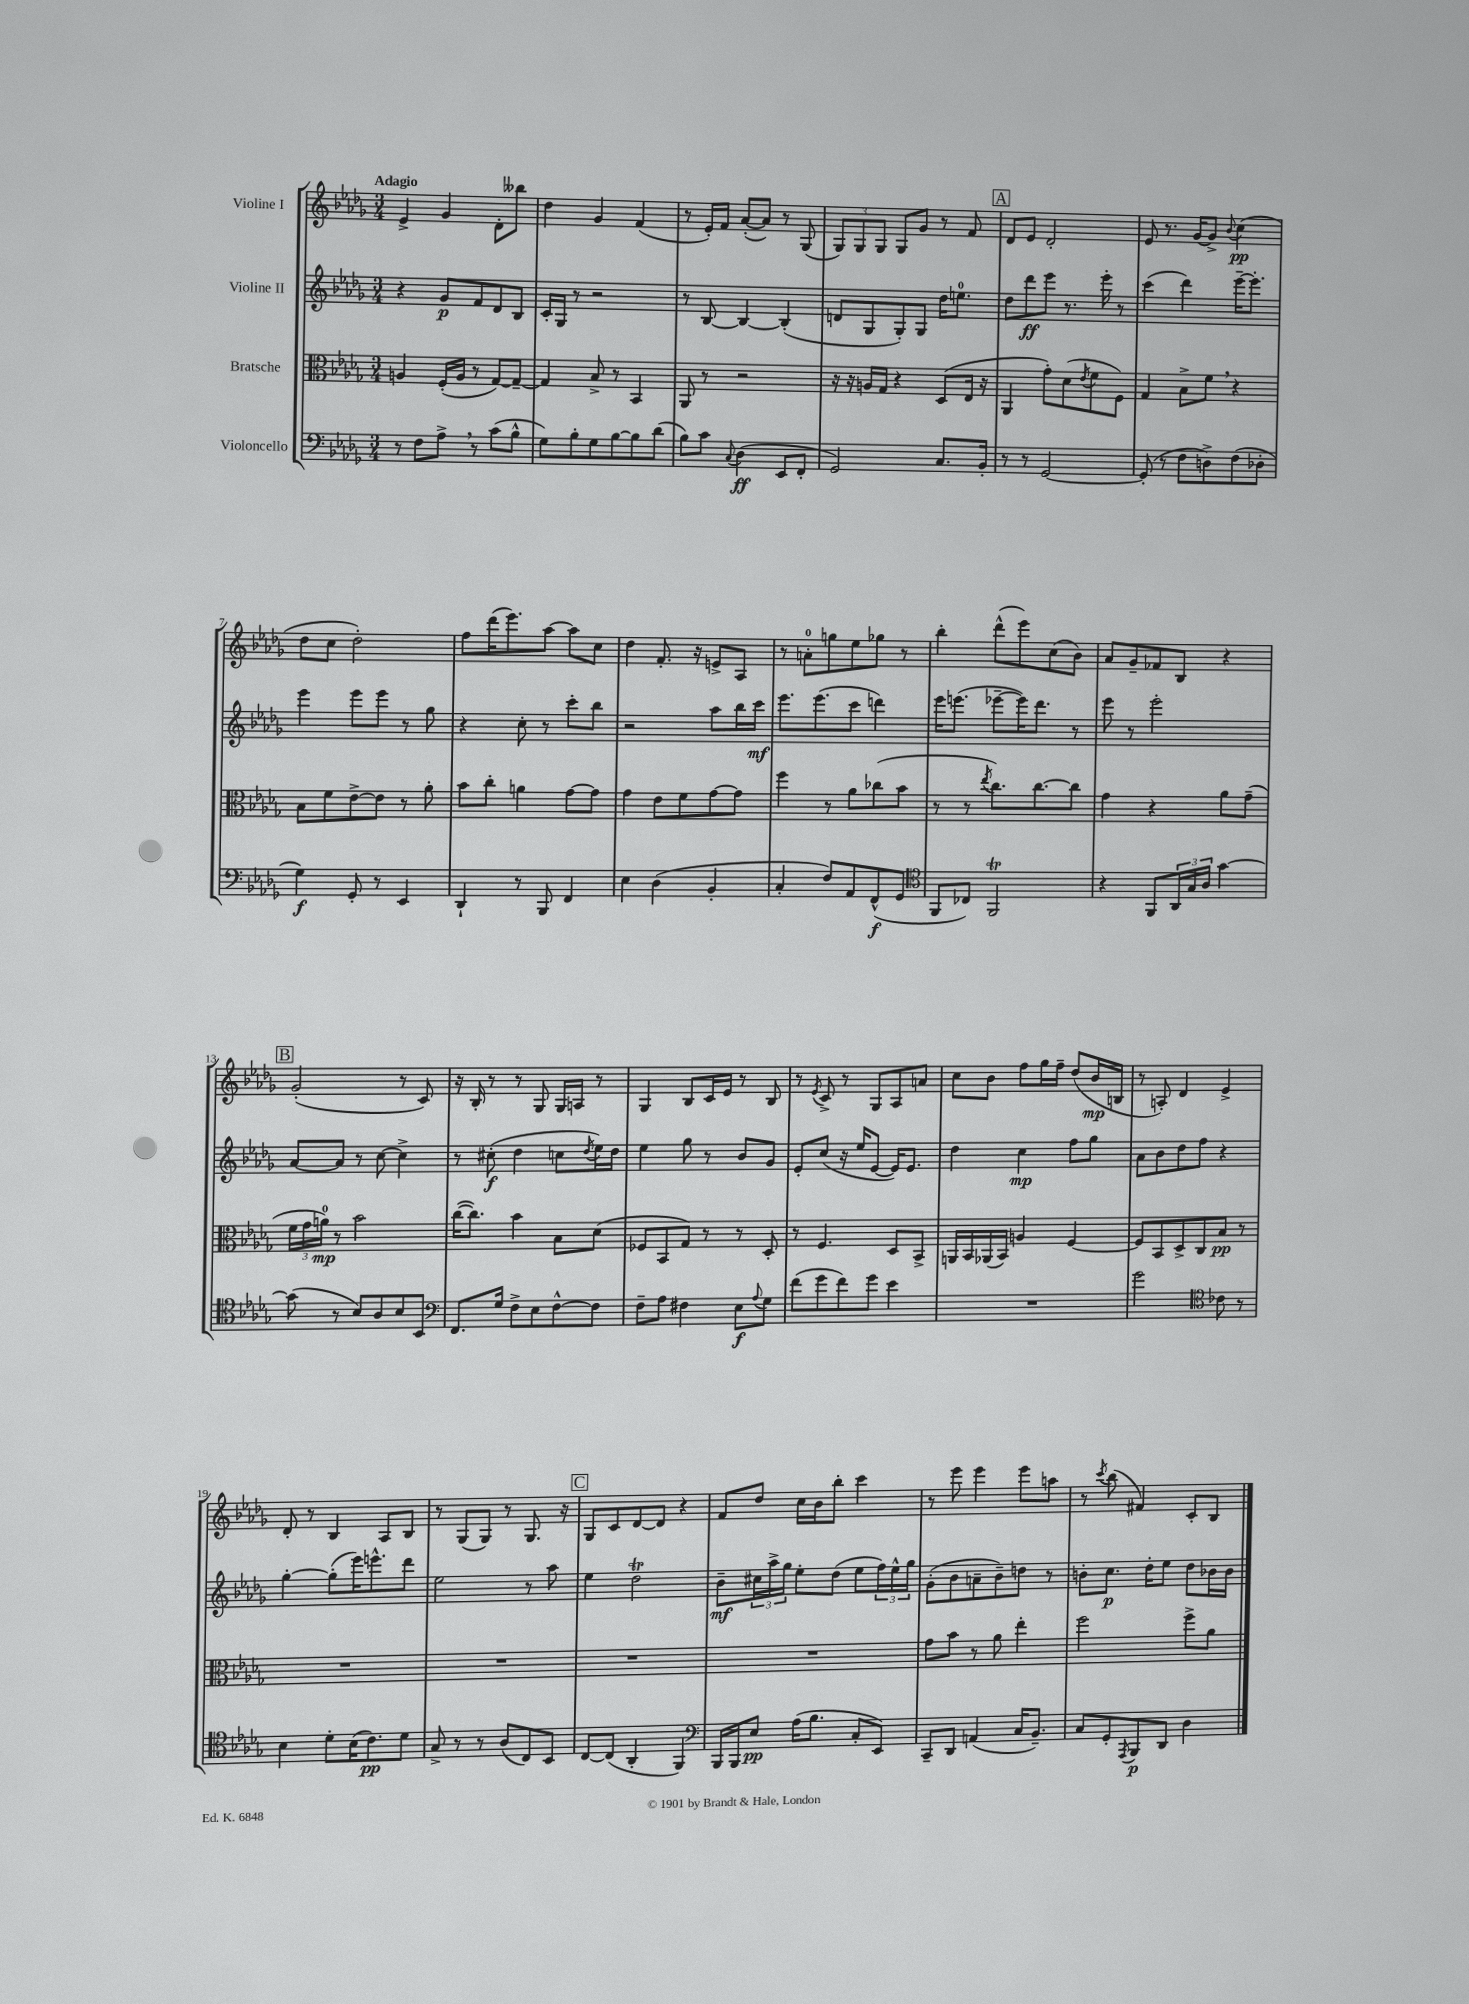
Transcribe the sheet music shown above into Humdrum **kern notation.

**kern	**kern	**kern	**kern
*staff4	*staff3	*staff2	*staff1
*clefF4	*clefC3	*clefG2	*clefG2
*k[b-e-a-d-g-]	*k[b-e-a-d-g-]	*k[b-e-a-d-g-]	*k[b-e-a-d-g-]
*M3/4	*M3/4	*M3/4	*M3/4
8r	4A	4r	4e-^
8F	.	.	.
8A-^	(16F'	8g-	4g-
.	16A	.	.
8r	8r	8f	.
(8c	[8G-)	8d-	8d-'
8B-^^	8G-~_	8B-	8bb--
=	=	=	=
8G-)	4G-]	16c'	4dd-
.	.	16G-	.
8B-'	.	8r	.
8G-	8B-^	2r	4g-
[8B-	8r	.	.
8B-]	4BB-	.	(4f
(8d-	.	.	.
=	=	=	=
8B-)	8AA-	8r	8r
8c	8r	[8B-	16e-')
.	.	.	16f
8qqC	.	.	.
(4D-	2r	4B-_	([8a-'
.	.	.	8a-])
8EE-	.	(4B-']	8r
8FF'	.	.	(8G-
=	=	=	=
2GG-)	16r	8d	12G-)
.	16r	.	.
.	.	.	12G-
.	16A	8G-	.
.	.	.	12G-
.	16G-	.	.
.	4r	8G-')	8G-
.	.	8G-	8g-
8.C	(8D-	16dd-	8r
.	.	8.ee	.
.	16E-	.	8f
16BB-'	16r	.	.
=	=	=	=
8r	4AA-	8dd-	8d-
8r	.	8ddd-	8e-
[2GG-	8g-')	8eee-	2d-'
.	(8d-	8.r	.
.	8qe-	.	.
.	8f	.	.
.	.	16eee-'	.
.	8F)	8r	.
=	=	=	=
(8GG-']	4G-	(4ccc	8e-
8r	.	.	8.r
8F	8B-^	4ddd-)	.
.	.	.	[16g-
8D^)	8f	.	8g-^]
.	.	.	8qqb-
(8F	4r	[16eee-~	(4cc
.	.	8.eee-']	.
8D-'	.	.	.
=	=	=	=
4G-)	8B-	4eee-	8dd-
.	8f	.	8cc
8GG-'	[8e-^	8eee-	2dd-')
8r	8e-]	8eee-	.
4EE-	8r	8r	.
.	8a-'	8gg-	.
=	=	=	=
4DD-`	8b-	4r	8ff
.	8cc'	.	(16ddd-
.	.	.	8.eee-)
8r	4a	8cc'	.
8BBB-	.	8r	[8aa-
4FF	[8g-	8ccc'	8aa-]
.	8g-]	8bb-	8cc
=	=	=	=
4E-	4g-	2r	4dd-
(4D-	8e-	.	8.f'
.	8f	.	.
.	.	.	16r
4BB-'	[8g-	8aa-	8e^
.	8g-]	16bb-	8A-
.	.	16ccc	.
=	=	=	=
4C'	4ff	8.eee-	8r
.	.	.	8a'
.	.	(8.eee-	.
8F)	8r	.	8gg
8AA-	8a-	8ccc	8ee-
(8FF^^	(8cc-	4ddd)	8gg-
8GG-	8b-	.	8r
=	=	=	=
*clefC4	*	*	*
8FF	8r	16eee-	4bb-'
.	.	(8.eee	.
8C-)	8r	.	.
.	8qee-	.	.
2FF	8.cc)	[8eee-~	(8ddd-^^
.	.	16eee-])	8eee-)
.	[8.cc	8.ddd-	.
.	.	.	(8cc
.	8cc]	8r	8b-)
=	=	=	=
4r	4g-	8eee-	8a-
.	.	8r	8g-~
8FF	4r	2eee-'	8f-
24AA-	.	.	8B-
24G-	.	.	.
24A-	.	.	.
[4g-	8a-	.	4r
.	(8g-~	.	.
=	=	=	=
(8g-]	24f	[8a-	(2g-'
.	24g-	.	.
.	24a)	.	.
8r	8r	8a-]	.
8B-)	2b-	8r	.
8A-	.	[8cc	.
8B-	.	4cc^]	8r
8BB-	.	.	8c)
=	=	=	=
*clefF4	*	*	*
8.FF	([16cc	8r	16r
.	8.cc])	.	16B-'
.	.	(8cc#'	8r
16G-	.	.	.
8F^	4b-	4dd-	8r
8E-	.	.	8G-
[8F^^	8B-	8cc	16G-
.	.	.	16A
.	.	8qdd-	.
8F]	(8d-	16ee-)	8r
.	.	16dd-	.
=	=	=	=
8F~	8F-	4ee-	4G-
8A-	8BB-	.	.
4F#	8G-)	8gg-	8B-
.	8r	8r	16c
.	.	.	16e-
8E-	8r	8b-	8r
8qqA-	.	.	.
8G-	8D-'	8g-	8B-
=	=	=	=
(8f	8r	8e-'	8r
.	.	.	8qe-
8g-	4.F	(8cc	8c^
8f)	.	16r	8r
.	.	16ee-	.
8g-	.	[8e-	8G-
4e-	8D-	16e-])	8A-
.	.	8.e-	.
.	8BB-^	.	8a
=	=	=	=
2.r	16AA	4dd-	8cc
.	16BB-	.	.
.	(16AA-	.	8b-
.	16BB-)	.	.
.	4A	4cc	8ff
.	.	.	16gg-
.	.	.	16ff~
.	[4F	8ff	(8dd-
.	.	8gg-	16b-
.	.	.	16B
=	=	=	=
2g-	8F]	8a-	8r
.	8BB-	8b-	8A')
.	8D-^	8dd-	4d-
.	8C	8ff	.
*clefC4	*	*	*
8c-	8B-	4r	4e-^
8r	8r	.	.
=	=	=	=
4B-	2.r	[4gg-'	8d-'
.	.	.	8r
8d-'	.	(8gg-']	4B-
(16B-	.	16eee-)	.
8.c)	.	8.eee^^	.
.	.	.	8A-
8d-	.	8ddd-	8B-
=	=	=	=
8G-^	2.r	2ee-	8r
8r	.	.	(8G-
8r	.	.	8G-)
(8A-	.	.	8r
8C)	.	8r	8.G-
8BB-	.	8aa-	.
.	.	.	16r
=	=	=	=
[8C	2.r	4ee-	8G-
(8C]	.	.	8c
4AA-'	.	2dd-	[8d-
.	.	.	8d-]
4FF)	.	.	4r
=	=	=	=
*clefF4	*	*	*
16BBB-	2.r	8b-~	8f
16BBB-	.	.	.
8E-	.	24cc#	8dd-
.	.	24aa-^	.
.	.	24gg-	.
(16A-	.	8ee-'	16cc
8.B-	.	.	16b-
.	.	(8dd-	8bb-'
8C'	.	8ee-	4ccc
8EE-)	.	24ff)	.
.	.	24ee-^^	.
.	.	24gg-	.
=	=	=	=
8CC~	8g-	(8g-'	8r
8DD-	8b-	8b-	8eee-
(4AA	8r	8a~	4eee-
.	8a-	8b-~)	.
16C	4ee-'	8dd	8eee-
8.BB-~)	.	.	.
.	.	8r	8aa
=	=	=	=
8C	2ff	8b'	8r
.	.	.	8qccc
8GG-'	.	8.cc	(8bb-
8qAAA-	.	.	.
8BBB-	.	.	4f#)
.	.	16dd-'	.
8DD-	.	8ee-	.
4D-	8ff^	8dd-	8c'
.	8a-	16b-	8B-
.	.	16b-	.
==	==	==	==
*-	*-	*-	*-
